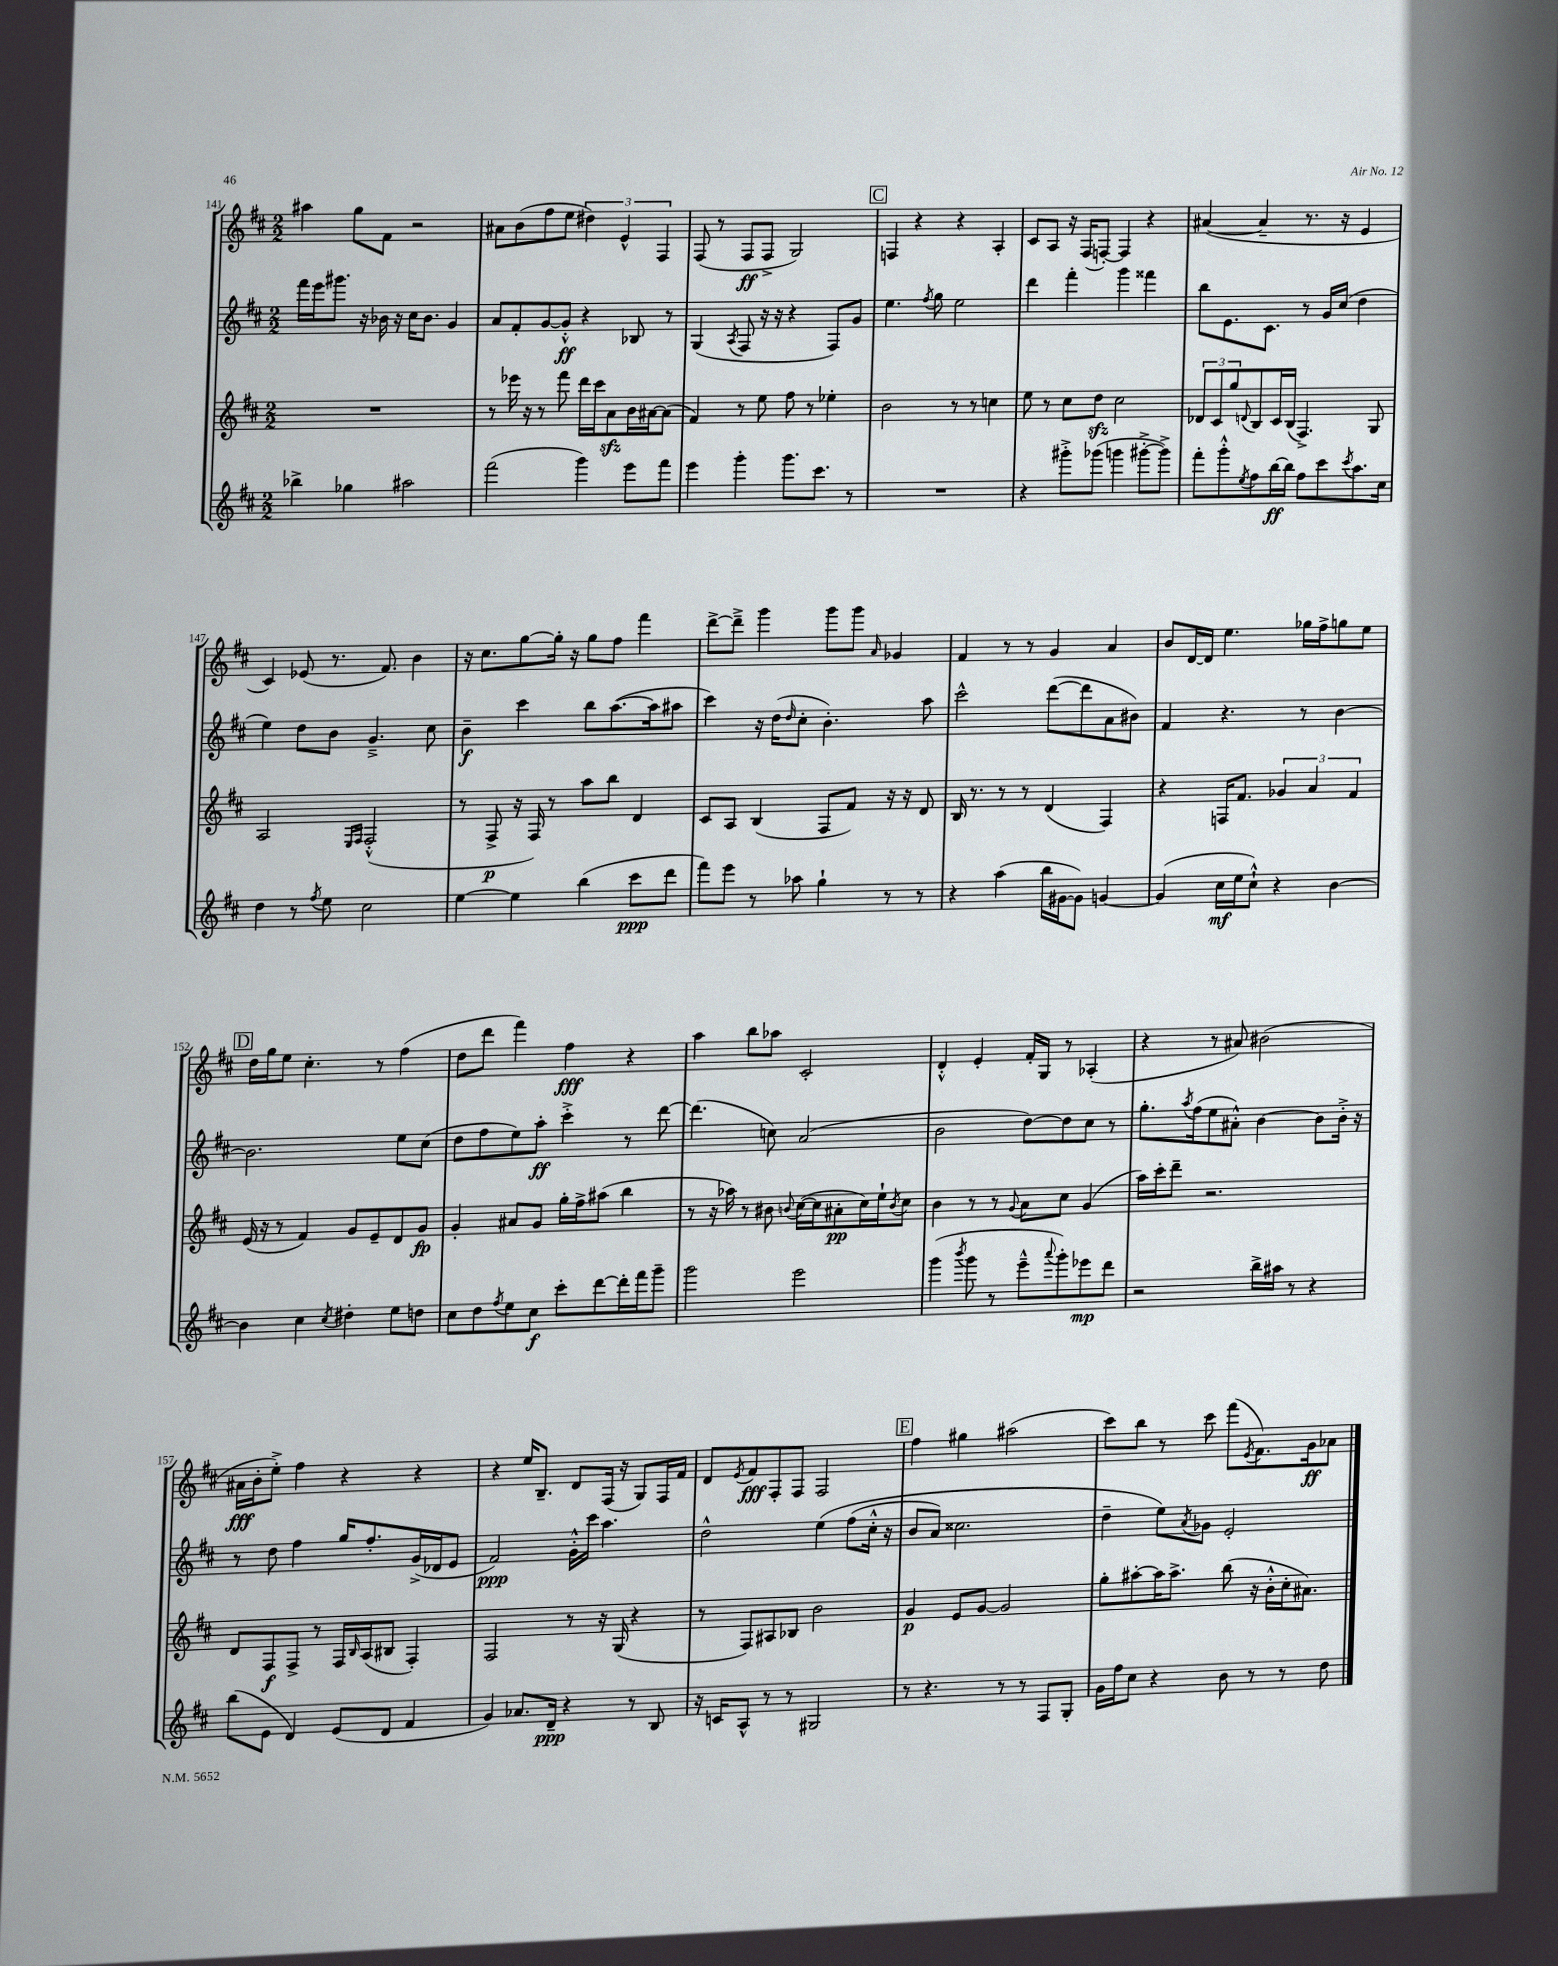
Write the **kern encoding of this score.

**kern	**dynam	**kern	**dynam	**kern	**dynam	**kern	**dynam
*part4	*part4	*part3	*part3	*part2	*part2	*part1	*part1
*staff4	*staff4	*staff3	*staff3	*staff2	*staff2	*staff1	*staff1
*clefG2	*	*clefG2	*	*clefG2	*	*clefG2	*
*k[f#c#]	*	*k[f#c#]	*	*k[f#c#]	*	*k[f#c#]	*
*M2/2	*	*M2/2	*	*M2/2	*	*M2/2	*
=141	=141	=141	=141	=141	=141	=141	=141
4bb-X^\	.	1r	.	16fff#\LL	.	4aa#X\	.
.	.	.	.	16eee\J	.	.	.
.	.	.	.	8.ggg#X\J	.	.	.
4gg-X\	.	.	.	.	.	8gg\L	.
.	.	.	.	16r	.	.	.
.	.	.	.	16b-X\	.	8f#\J	.
.	.	.	.	16r	.	.	.
2aa#X\	.	.	.	16cc#\KL	.	2r	.
.	.	.	.	8.b-\J	.	.	.
.	.	.	.	4g/	.	.	.
=142	=142	=142	=142	=142	=142	=142	=142
(2fff#\	.	8r	.	8a/L	.	8a#X\L	.
.	.	16eee-X\	.	8f#'/	.	(8b\	.
.	.	16r	.	.	.	.	.
.	.	8r	.	[8g/	.	8ff#\	.
.	.	8fff#\	.	8g'^^/J]	ff	8ee\J	.
4ggg\)	.	16ddd\LL	.	4r	.	6dd#X\)	.
.	.	16ccc#\J	.	.	.	.	.
.	.	8azz\	.	.	.	.	.
.	.	.	.	.	.	6e^^/	.
8eee\L	.	16b\L	.	8B-X/	.	.	.
.	.	[16a#X\J	.	.	.	.	.
.	.	.	.	.	.	6F#/	.
8fff#\J	.	(8a#\J]	.	8r	.	.	.
=143	=143	=143	=143	=143	=143	=143	=143
4eee\	.	4f#/)	.	(4G/	.	(8F#/	.
.	.	.	.	.	.	8r	.
.	.	.	.	8qA/	.	.	.
4ggg'\	.	8r	.	8F#/	.	8F#/L	ff
.	.	8ee\	.	16r	.	8F#^/J	.
.	.	.	.	16r	.	.	.
8.ggg\L	.	8ff#\	.	4r	.	2G/)	.
.	.	8r	.	.	.	.	.
8.ccc#\J	.	.	.	.	.	.	.
.	.	4ee-X'\	.	8F#/L)	.	.	.
8r	.	.	.	8g/J	.	.	.
!!LO:REH:place=s1:t=C
=144	=144	=144	=144	=144	=144	=144	=144
1r	.	2b\	.	4.ee\	.	4Fn/	.
.	.	.	.	.	.	4r	.
.	.	.	.	8qff#/	.	.	.
.	.	.	.	8gg\	.	.	.
.	.	8r	.	2ee\	.	4r	.
.	.	8r	.	.	.	.	.
.	.	4ccn\	.	.	.	4A'/	.
=145	=145	=145	=145	=145	=145	=145	=145
4r	.	8ee\	.	4ddd\	.	8c#/L	.
.	.	8r	.	.	.	8A/J	.
8ggg#X'^\L	.	8cc#\L	.	4fff#'\	.	16r	.
.	.	.	.	.	.	(16F#/KL	.
(8ggg-X\J	.	8ddzz\J	.	.	.	[8Fn'/J)	.
4gggn\	.	2cc#\	.	4ggg\	.	4F/]	.
[8ggg#X'^\L	.	.	.	4fff##X\	.	4r	.
8ggg#^\J])	.	.	.	.	.	.	.
=146	=146	=146	=146	=146	=146	=146	=146
8fff#'\L	.	12d-X/L	.	8bb\L	.	([4a#X/	.
.	.	12c#/	.	.	.	.	.
8ggg'^^\	.	.	.	8.e\	.	.	.
.	.	12gg/	.	.	.	.	.
8qee/	.	8qqdn/	.	.	.	.	.
8ff#\	.	8B/	.	.	.	4a#~/]	.
.	.	.	.	8.c#\J	.	.	.
[16bb\L	ff	16c#/L	.	.	.	.	.
16bb\JJ]	.	(16B/JJ	.	.	.	.	.
8ff#\L	.	4.F#^/)	.	8r	.	8.r	.
8ccc#\	.	.	.	16g/LL	.	.	.
.	.	.	.	(16cc#/JJ	.	16r	.
8qccc#/	.	.	.	.	.	.	.
8.aa\	.	.	.	4dd\	.	4e/	.
.	.	8G/	.	.	.	.	.
16cc#\Jk	.	.	.	.	.	.	.
!!LO:LB:g=z
=147	=147	=147	=147	=147	=147	=147	=147
4dd\	.	2A/	.	4ee\)	.	4c#/)	.
8r	.	.	.	8dd\L	.	(8e-X/	.
8qff#/	.	.	.	.	.	.	.
8ee\	.	.	.	8b\J	.	8.r	.
.	.	16qqE/LL	.	.	.	.	.
.	.	16qqF#/JJ	.	.	.	.	.
2cc#\	.	(2F#'^^/	.	4.g~^/	.	.	.
.	.	.	.	.	.	8.f#/)	.
.	.	.	.	.	.	4b\	.
.	.	.	.	8cc#\	.	.	.
=148	=148	=148	=148	=148	=148	=148	=148
[4ee\	.	8r	.	4b~\	f	16r	.
.	.	.	.	.	.	8.cc#\L	.
.	.	8F#^/	p	.	.	.	.
4ee\]	.	16r	.	4ccc#\	.	[8gg\	.
.	.	16F#/)	.	.	.	.	.
.	.	8r	.	.	.	16gg'\Jk]	.
.	.	.	.	.	.	16r	.
(4bb\	.	8aa\L	.	8bb\L	.	8gg\L	.
.	.	8bb\J	.	([8.aa\	.	8ff#\J	.
8ccc#\L	ppp	4d/	.	.	.	4fff#\	.
.	.	.	.	16aa\k]	.	.	.
8ddd\J	.	.	.	8aa#X\J	.	.	.
=149	=149	=149	=149	=149	=149	=149	=149
8fff#\L)	.	8c#/L	.	4ccc#\)	.	[8ddd^\L	.
8eee\J	.	8A/J	.	.	.	8ddd~^\J]	.
8r	.	(4B/	.	16r	.	4ggg\	.
.	.	.	.	(16dd\KL	.	.	.
.	.	.	.	16qqdd/	.	.	.
8aa-X\	.	.	.	8cc#'\J	.	.	.
4gg`\	.	8F#/L	.	4.b'\)	.	8ggg\L	.
.	.	8f#/J)	.	.	.	8ggg\J	.
.	.	.	.	.	.	16qqa/	.
8r	.	16r	.	.	.	4g-X/	.
.	.	16r	.	.	.	.	.
8r	.	8d/	.	8aa\	.	.	.
=150	=150	=150	=150	=150	=150	=150	=150
4r	.	16B/	.	2ccc#^^\	.	4f#/	.
.	.	8.r	.	.	.	.	.
(4aa\	.	8r	.	.	.	8r	.
.	.	8r	.	.	.	8r	.
16bb\LL	.	(4d/	.	([8ddd\L	.	4g/	.
[16g#X\J	.	.	.	.	.	.	.
8g#\J])	.	.	.	8ddd\]	.	.	.
[4gn/	.	4F#/)	.	8a\	.	4a/	.
.	.	.	.	8b#X\J)	.	.	.
=151	=151	=151	=151	=151	=151	=151	=151
(4g/]	.	4r	.	4f#/	.	8b/L	.
.	.	.	.	.	.	[16d/L	.
.	.	.	.	.	.	16d/JJ]	.
16cc#\LL	mf	16Fn/KL	.	4.r	.	4.ee\	.
16ee\J	.	8.f#/J	.	.	.	.	.
8cc#`^^\J)	.	.	.	.	.	.	.
4r	.	6g-X/	.	.	.	.	.
.	.	.	.	8r	.	16gg-X\LL	.
.	.	6a/	.	.	.	.	.
.	.	.	.	.	.	16ff#^\J	.
[4b\	.	.	.	[4b\	.	8ggn\	.
.	.	6f#/	.	.	.	.	.
.	.	.	.	.	.	8ee\J	.
!!LO:LB:g=z
!!LO:REH:place=s1:t=D
=152	=152	=152	=152	=152	=152	=152	=152
4b\]	.	(16e/	.	2.b\]	.	16dd\LL	.
.	.	16r	.	.	.	16gg\J	.
.	.	8r	.	.	.	8ee\J	.
4cc#\	.	4f#/)	.	.	.	4.cc#'\	.
8qcc#/	.	.	.	.	.	.	.
4dd#X'\	.	8g/L	.	.	.	.	.
.	.	8e~/	.	.	.	8r	.
8ee\L	.	8d/	.	8ee\L	.	(4ff#\	.
8ddn\J	.	8g/J	fp	(8cc#\J	.	.	.
=153	=153	=153	=153	=153	=153	=153	=153
8cc#\L	.	4g'/	.	8dd\L	.	8dd\L	.
8dd\	.	.	.	8ff#\	.	8ddd\J	.
8qff#/	.	.	.	.	.	.	.
8ee\	.	8a#X/L	.	8ee\)	.	4fff#\)	.
8cc#\J	f	8g/J	.	8aa'\J	ff	.	.
8ccc#'\L	.	16gg'\LL	.	4ccc#'^\	.	4ff#\	fff
.	.	16ff#^\J	.	.	.	.	.
[8ddd\	.	(8aa#X\J	.	.	.	.	.
16ddd'\L]	.	4bb\	.	8r	.	4r	.
16fff#\J	.	.	.	.	.	.	.
8ggg~\J	.	.	.	[8ddd\	.	.	.
=154	=154	=154	=154	=154	=154	=154	=154
2ggg\	.	8r	.	(4.ddd\]	.	4aa\	.
.	.	16r	.	.	.	.	.
.	.	16aa-X\)	.	.	.	.	.
.	.	8r	.	.	.	8bb\L	.
.	.	8b#X\	.	8ccn\)	.	8aa-X\J	.
.	.	8qqbn/	.	.	.	.	.
2eee\	.	([16cc#\LL	.	(2a/	.	2c#'/	.
.	.	16cc#\J]	.	.	.	.	.
.	.	8a#X'\	pp	.	.	.	.
.	.	16cc#\L)	.	.	.	.	.
.	.	16ee`\J	.	.	.	.	.
.	.	8qb/	.	.	.	.	.
.	.	8cc#\J	.	.	.	.	.
=155	=155	=155	=155	=155	=155	=155	=155
(4ggg\	.	4b\	.	2b\	.	4d'^^/	.
8qbbb/	.	.	.	.	.	.	.
8ggg\	.	8r	.	.	.	4e'/	.
8r	.	8r	.	.	.	.	.
.	.	8qqg/	.	.	.	.	.
8eee~^^\L	.	8a\L	.	[8dd\L)	.	16f#'/LL	.
.	.	.	.	.	.	16G/JJ	.
8qqaaa/	.	.	.	.	.	.	.
8ggg'\)	.	8cc#\J	.	8dd\]	.	8r	.
8eee-X\	mp	(4g/	.	8cc#\J	.	(4A-X'/	.
8ddd\J	.	.	.	8r	.	.	.
=156	=156	=156	=156	=156	=156	=156	=156
2r	.	16aa\LL)	.	8.gg'\L	.	4r	.
.	.	16ccc#'\J	.	.	.	.	.
.	.	8ddd~\J	.	.	.	.	.
.	.	.	.	8qaa/	.	.	.
.	.	.	.	(16ff#\k	.	.	.
.	.	2.r	.	8ee\	.	8r	.
.	.	.	.	8a#X'^^\J)	.	8a#X/)	.
16bb^\LL	.	.	.	[4b\	.	(2b#X\	.
16aa#X\JJ	.	.	.	.	.	.	.
8r	.	.	.	.	.	.	.
4r	.	.	.	8b\L]	.	.	.
.	.	.	.	16b'^\Jk	.	.	.
.	.	.	.	16r	.	.	.
!!LO:LB:g=z
=157	=157	=157	=157	=157	=157	=157	=157
(8bb\L	.	8d/L	.	8r	.	16a#X\LL	fff
.	.	.	.	.	.	16b'\J	.
8e\J	.	8F#/	f	8dd\	.	8ee'^\J)	.
4d/)	.	8F#^/J	.	4ff#\	.	4ff#\	.
.	.	8r	.	.	.	.	.
(8e/L	.	16F#/LL	.	16gg/KL	.	4r	.
.	.	16qqB/	.	.	.	.	.
.	.	(16A/J	.	8.ff#'/	.	.	.
8d/J	.	8B#X/J	.	.	.	.	.
4f#/	.	4F#'/)	.	(16g^/L	.	4r	.
.	.	.	.	16d-X/J	.	.	.
.	.	.	.	8e/J	.	.	.
=158	=158	=158	=158	=158	=158	=158	=158
4g/)	.	2F#/	.	2f#/)	ppp	4r	.
8.a-X/L	.	.	.	.	.	16ee/KL	.
.	.	.	.	.	.	8.B~/J	.
16d~/Jk	ppp	.	.	.	.	.	.
4r	.	8r	.	16g'^^\LL	.	8d/L	.
.	.	.	.	16ccc#\JJ	.	.	.
.	.	16r	.	4.aa\	.	(16F#/Jk	.
.	.	(16G/	.	.	.	16r	.
8r	.	4r	.	.	.	8G/L)	.
8B/	.	.	.	.	.	16F#/L	.
.	.	.	.	.	.	16f#/JJ	.
=159	=159	=159	=159	=159	=159	=159	=159
16r	.	8r	.	2dd^^\	.	8d/L	.
16cn/KL	.	.	.	.	.	.	.
.	.	.	.	.	.	8qe/	.
8A^^/J	.	8F#/L)	.	.	.	8f#/	fff
8r	.	8A#X/	.	.	.	8F#'/	.
8r	.	8B-X/J	.	.	.	8F#/J	.
2G#X/	.	2b\	.	(4ee\	.	2F#/	.
.	.	.	.	(8ff#\L	.	.	.
.	.	.	.	16cc#'^^\Jk	.	.	.
.	.	.	.	16r	.	.	.
!!LO:REH:place=s1:t=E
=160	=160	=160	=160	=160	=160	=160	=160
8r	.	4g/	p	8b/L	.	4ff#\	.
4.r	.	.	.	8a/J)	.	.	.
.	.	8e/L	.	2.cc##X\	.	4gg#X\	.
.	.	[8g/J	.	.	.	.	.
8r	.	2g/]	.	.	.	(2aa#X\	.
8r	.	.	.	.	.	.	.
8F#/L	.	.	.	.	.	.	.
8G'/J	.	.	.	.	.	.	.
=161	=161	=161	=161	=161	=161	=161	=161
16g\LL	.	8gg'\L	.	4dd~\	.	8ccc#\L)	.
16ff#\J	.	.	.	.	.	.	.
8cc#\J	.	[8aa#X'\	.	.	.	8bb\J	.
4r	.	16aa#\K]	.	8ee\L)	.	8r	.
.	.	8.aa#^\J	.	.	.	.	.
.	.	.	.	8qa/	.	.	.
.	.	.	.	8g-X\J	.	8ccc#\	.
8b\	.	(8bb\	.	2e'/	.	(8fff#\L	.
.	.	.	.	.	.	8qe/	.
8r	.	16r	.	.	.	8.f#\)	.
.	.	16b'^^\LL	.	.	.	.	.
8r	.	16cc#'\J	.	.	.	.	.
.	.	8.a#X\J)	.	.	.	16g\k	ff
8dd\	.	.	.	.	.	8a-X\J	.
==	==	==	==	==	==	==	==
*-	*-	*-	*-	*-	*-	*-	*-
